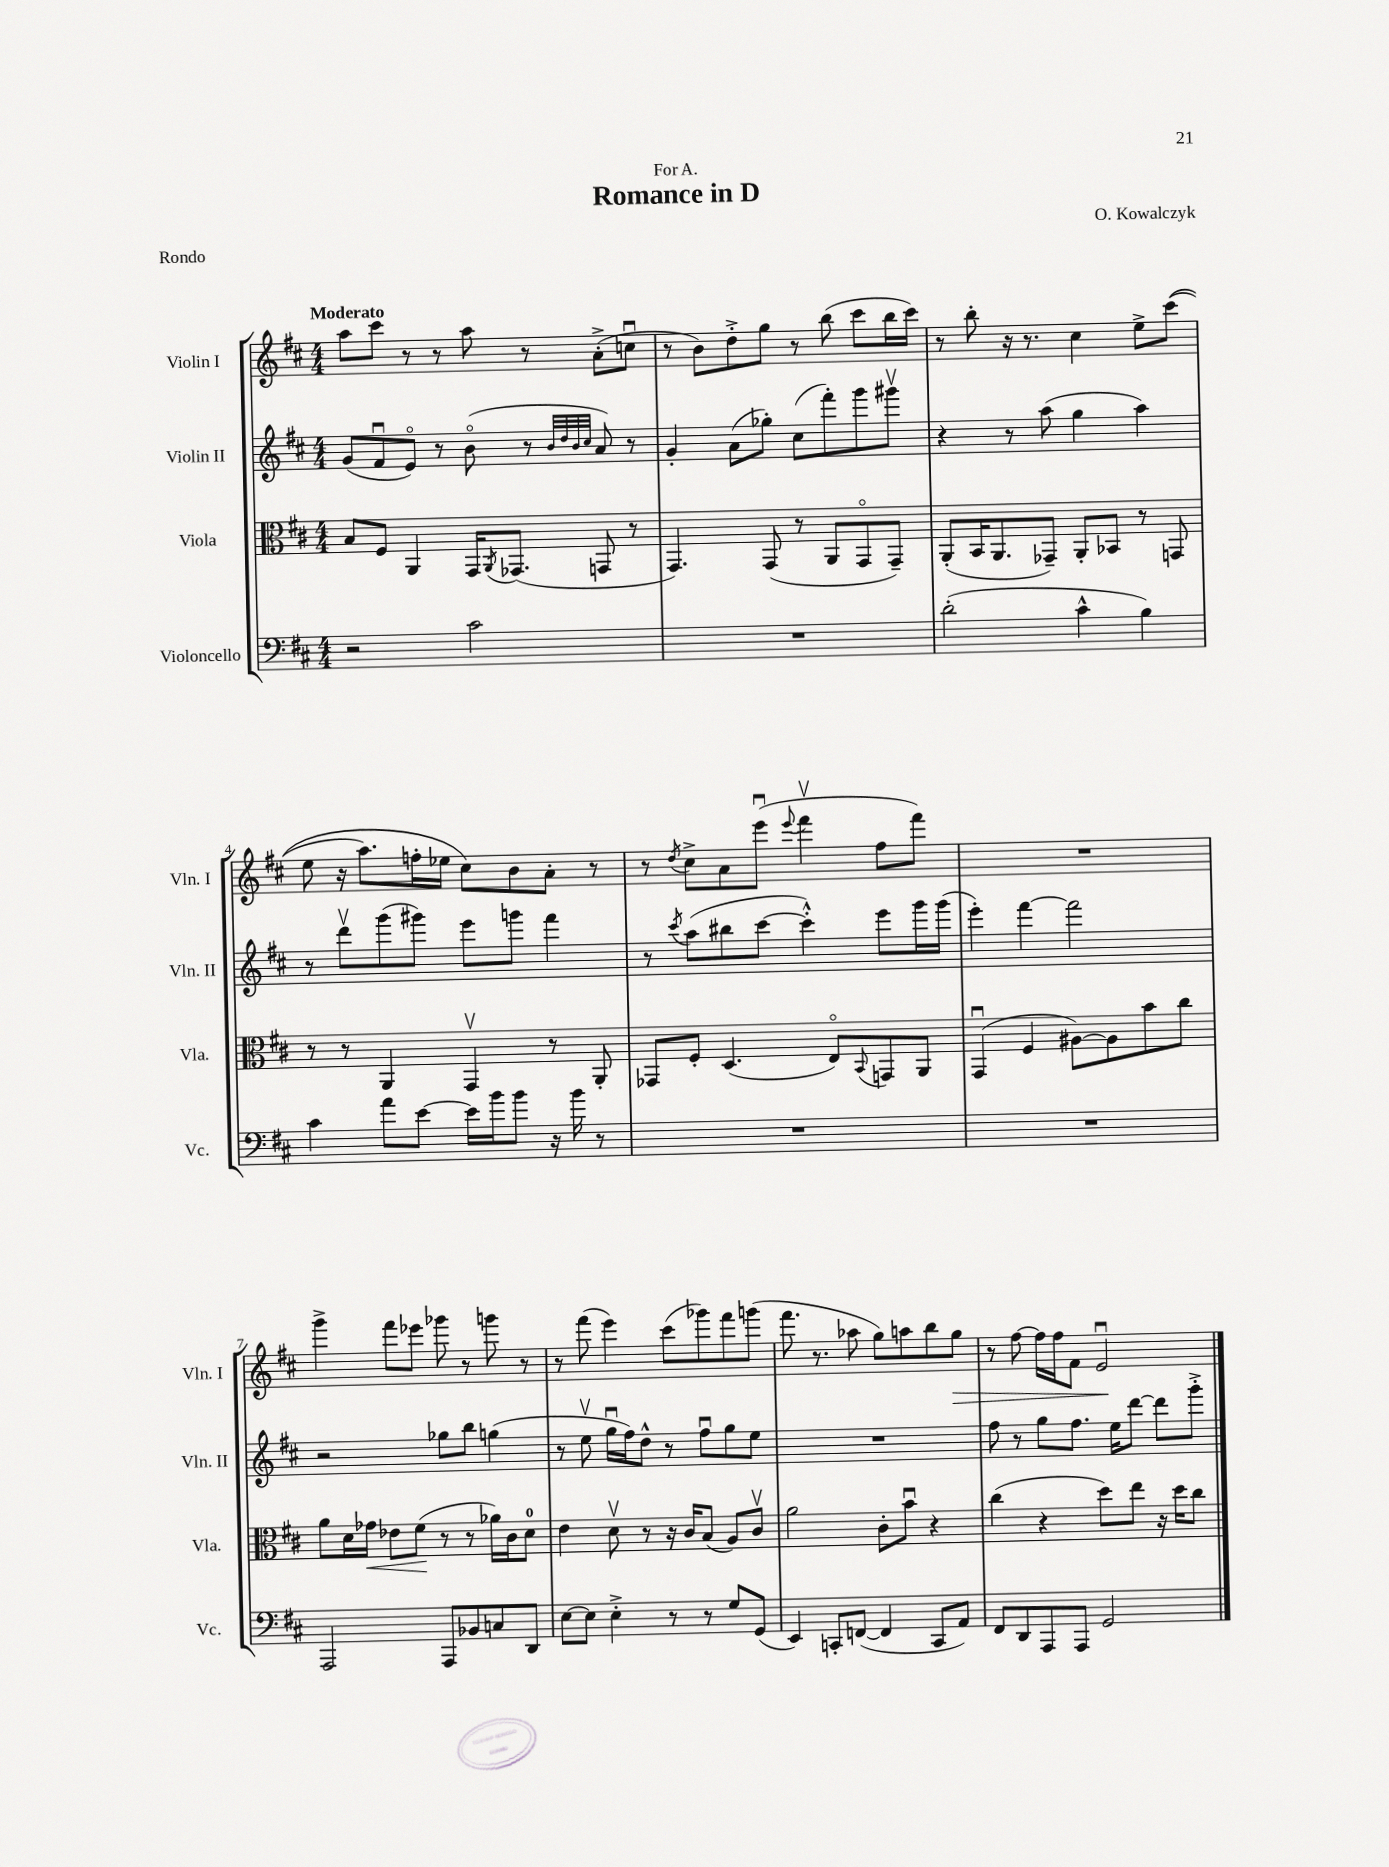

**kern	**kern	**kern	**kern
*staff4	*staff3	*staff2	*staff1
*clefF4	*clefC3	*clefG2	*clefG2
*k[f#c#]	*k[f#c#]	*k[f#c#]	*k[f#c#]
*M4/4	*M4/4	*M4/4	*M4/4
2r	8B	(8g	8aa
.	8F#	8f#u	8ccc#
.	4AA	8eo)	8r
.	.	8r	8r
2c#	16GG	(8bo	8aa
.	8qAA	.	.
.	(8.GG-	.	.
.	.	8r	8r
.	.	32qqb	.
.	.	32qqdd	.
.	.	32qqb	.
.	.	32qqcc#	.
.	8GG	8a)	(8a'^
.	8r	8r	8ccu
=	=	=	=
1r	4.GG)	4g'	8r
.	.	.	8b)
.	.	(8a	8dd'^
.	(8GG	8gg-')	8gg
.	8r	(8cc#	8r
.	8AA	8fff#')	(8bb
.	8GGo	8ggg	8ccc#
.	8GG~)	8ggg#v	16bb
.	.	.	16ccc#)
=	=	=	=
(2d'	(8AA'	4r	8r
.	16BB	.	8bb'
.	8.AA	.	.
.	.	8r	16r
.	.	.	8.r
.	8GG-~)	(8aa	.
4c#^^	8AA'	4gg	4cc#
.	8BB-	.	.
4B)	8r	4aa)	8ee^
.	8GG	.	&((8ccc#
=	=	=	=
4c#	8r	8r	8ee
.	8r	8dddv	16r
.	.	.	8.aa)
8a	4AA	(8ggg	.
[8e	.	8ggg#)	16ff'
.	.	.	16ee-
16e]	4GGv	8eee	8cc#&)
16b	.	.	.
8b	.	8ggg	8b
16r	8r	4fff#	8a'
16b	.	.	.
8r	8AA'	.	8r
=	=	=	=
1r	8GG-	8r	8r
.	.	8qccc#	8qdd
.	8F#'	(8aa	8cc#^
.	(4.D	8bb#	8a
.	.	[8ccc#	(8eeeu
.	.	.	8qqeee
.	.	4ccc#'^^])	4fff#v
.	8Eo)	.	.
.	8qqBB	.	.
.	8GG	8eee	8ff#
.	8AA	16ggg	8fff#)
.	.	(16ggg	.
=	=	=	=
1r	(4GGu	4eee')	1r
.	4F#	[4fff#	.
.	[8A#)	2fff#]	.
.	8A#]	.	.
.	8b	.	.
.	8cc#	.	.
=	=	=	=
2AAA	8a	2r	4ggg^
.	16d	.	.
.	16g-	.	.
.	8e-	.	8fff#
.	(8f#	.	8eee-
8AAA	8r	8gg-	8ggg-
8BB-	8r	8bb	8r
8C	16a-)	(4gg	8ggg
.	16c#	.	.
8DD	8d	.	8r
=	=	=	=
[8E	4e	8r	8r
8E]	.	8eev	(8fff#
4E'^	8dv	16ggu	4eee)
.	.	16ff#)	.
.	8r	8dd^^	.
8r	16r	8r	(8ccc#
.	16c#	.	.
8r	(8B	8ff#u	8ggg-)
8G	8A)	8gg	8fff#
(8GG	8c#v	8ee	(8ggg
=	=	=	=
4EE)	2a	1r	8.fff#
.	.	.	8.r
8CC'	.	.	.
([8FF	.	.	8aa-
4FF]	8c#'	.	8gg)
.	8bu	.	8aa
8CC	4r	.	8bb
8AA)	.	.	8gg
=	=	=	=
8FF#	(4cc#	8ff#	8r
8DD	.	8r	[8ff#
8AAA	4r	8gg	16ff#]
.	.	.	16ff#
8AAA	.	8.ff#	8f#
2GG	8dd)	.	2eu
.	.	16ee	.
.	8ee	[8ddd	.
.	16r	8ddd]	.
.	16dd	.	.
.	8cc#	8ggg'^	.
==	==	==	==
*-	*-	*-	*-
